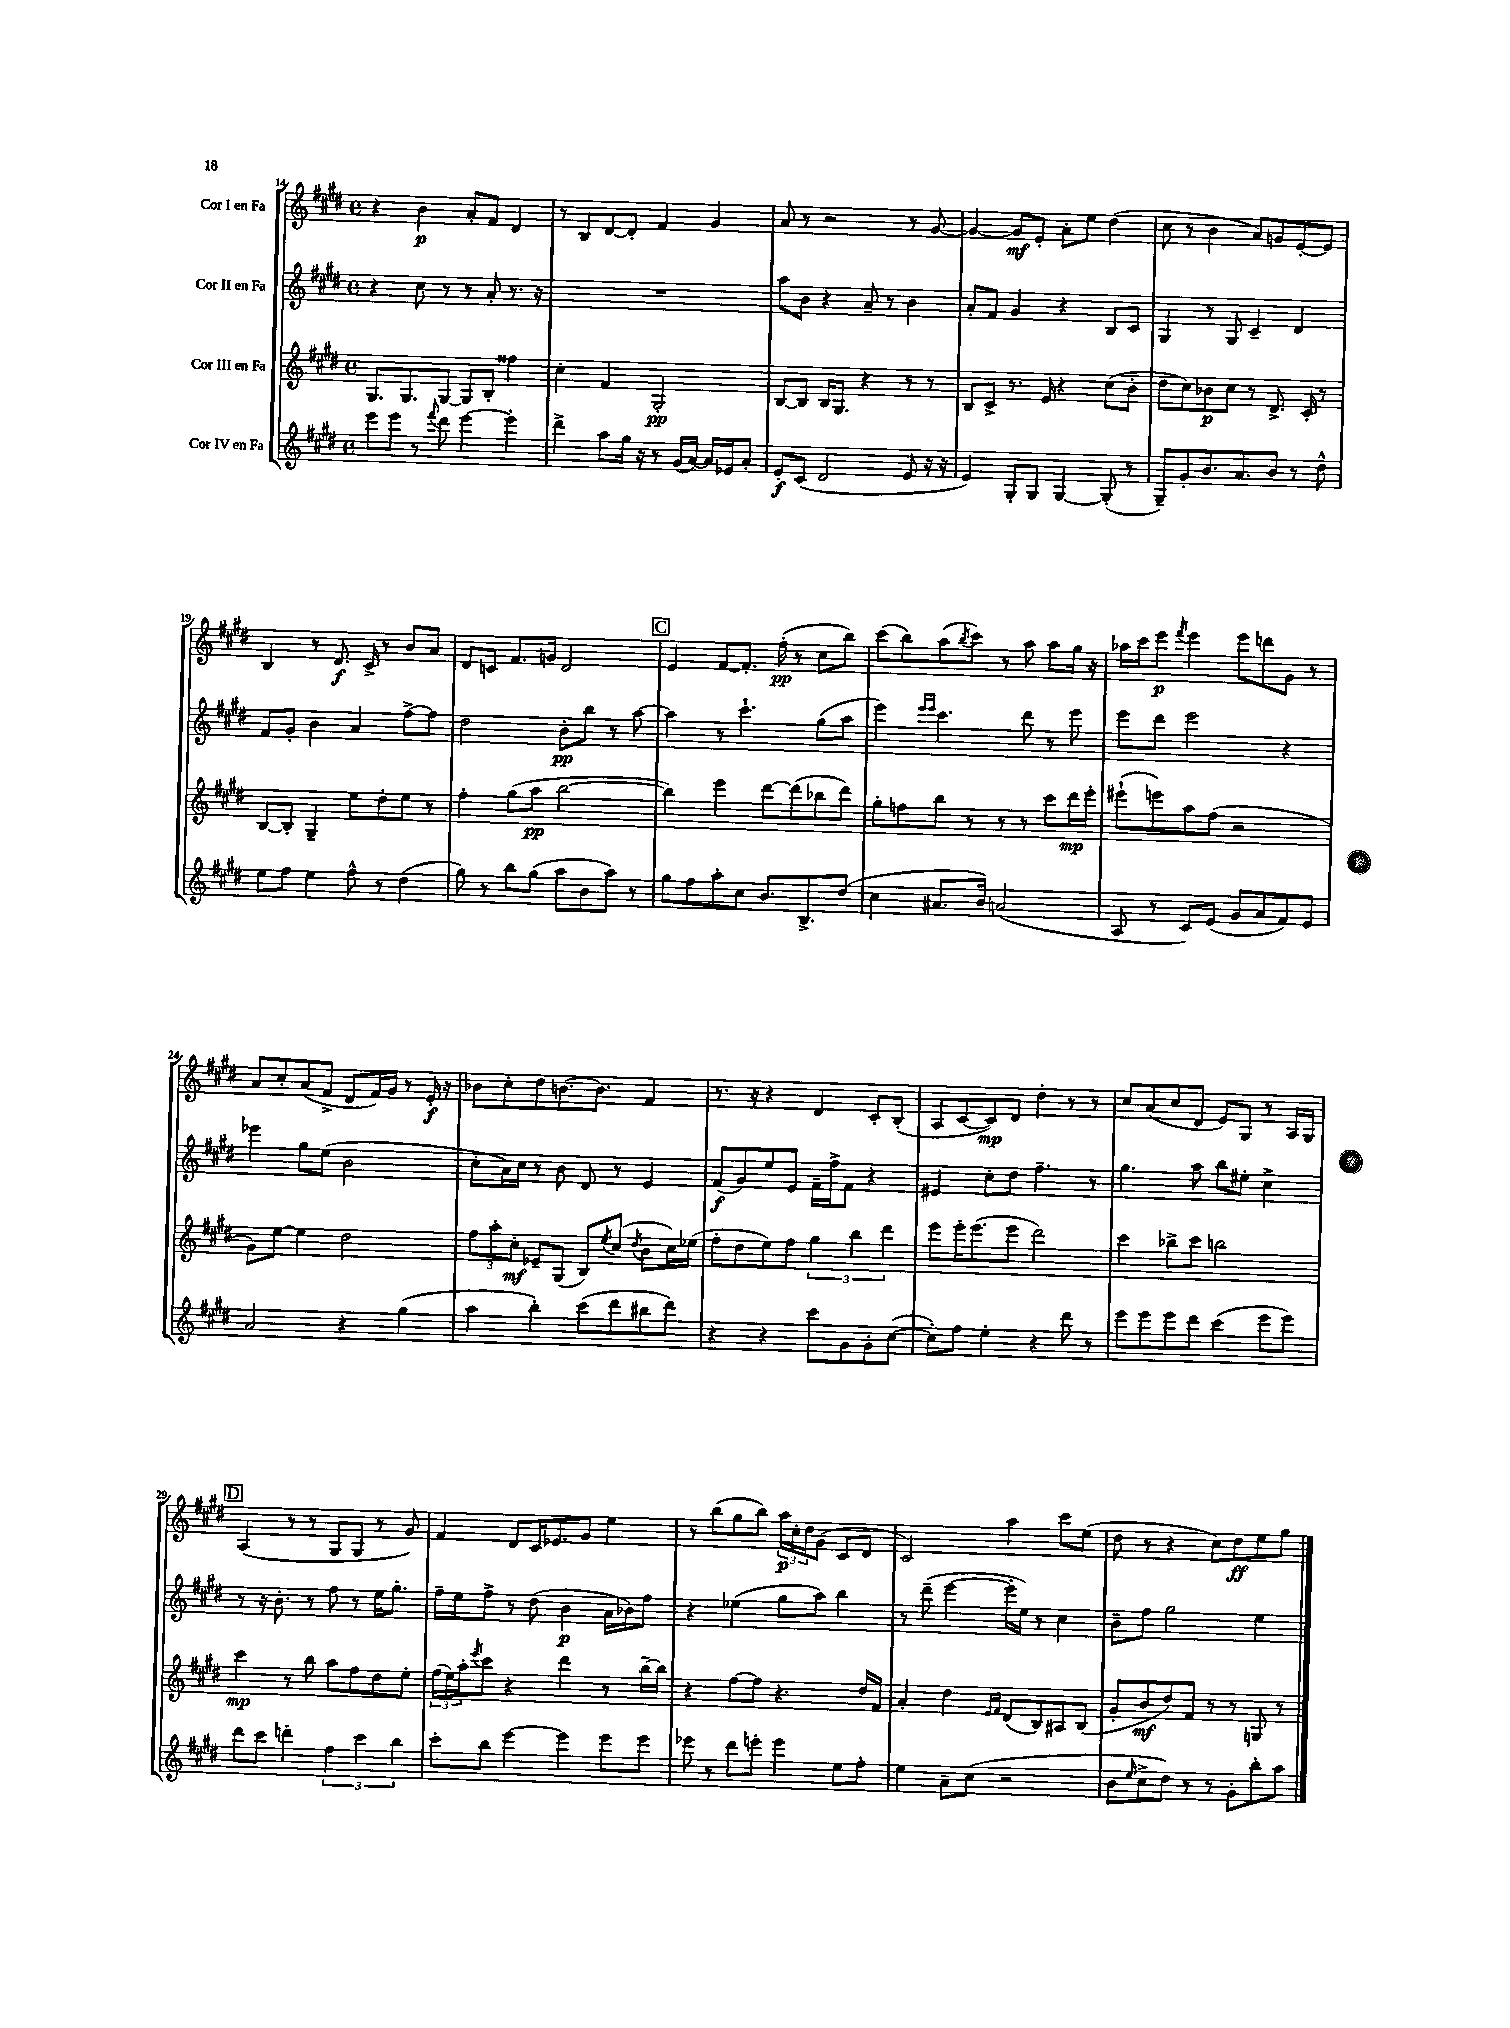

**kern	**dynam	**kern	**dynam	**kern	**dynam	**kern	**dynam
*part4	*part4	*part3	*part3	*part2	*part2	*part1	*part1
*staff4	*staff4	*staff3	*staff3	*staff2	*staff2	*staff1	*staff1
*I"Cor IV en Fa	*	*I"Cor III en Fa	*	*I"Cor II en Fa	*	*I"Cor I en Fa	*
*clefG2	*	*clefG2	*	*clefG2	*	*clefG2	*
*k[f#c#g#d#]	*	*k[f#c#g#d#]	*	*k[f#c#g#d#]	*	*k[f#c#g#d#]	*
*M4/4	*	*M4/4	*	*M4/4	*	*M4/4	*
*met(c)	*	*met(c)	*	*met(c)	*	*met(c)	*
=14	=14	=14	=14	=14	=14	=14	=14
8eee\L	.	8.G#/L	.	4r	.	4r	.
8eee\J	.	.	.	.	.	.	.
.	.	8.G#/	.	.	.	.	.
8r	.	.	.	8cc#\	.	4b\	p
8qqfff#/	.	.	.	.	.	.	.
8ddd#\	.	[8G#/J	.	8r	.	.	.
[4eee\	.	8G#/L]	.	8r	.	8a'/L	.
.	.	8B'/J	.	8a'/	.	8f#/J	.
4eee'\]	.	4ff##X\	.	8.r	.	4d#/	.
.	.	.	.	16r	.	.	.
=15	=15	=15	=15	=15	=15	=15	=15
4ddd#^\	.	4cc#'\	.	1r	.	8r	.
.	.	.	.	.	.	8B/L	.
8aa\L	.	4f#/	.	.	.	[8d#/	.
16gg#\Jk	.	.	.	.	.	8d#'/J]	.
16r	.	.	.	.	.	.	.
8r	.	2G#'/	pp	.	.	4f#/	.
(16g#/LL	.	.	.	.	.	.	.
[16a/JJ)	.	.	.	.	.	.	.
16a/LL]	.	.	.	.	.	4g#/	.
16e-X/J	.	.	.	.	.	.	.
8a'/J	.	.	.	.	.	.	.
=16	=16	=16	=16	=16	=16	=16	=16
8e'/L	f	[8B/L	.	8aa\L	.	8a/	.
(8c#/J	.	8B/J]	.	8b\J	.	8r	.
2d#/	.	16B/KL	.	4r	.	2r	.
.	.	8.G#/J	.	.	.	.	.
.	.	4r	.	8a~/	.	.	.
.	.	.	.	8r	.	.	.
8e/	.	8r	.	4b\	.	8r	.
16r	.	8r	.	.	.	[8g#/	.
16r	.	.	.	.	.	.	.
=17	=17	=17	=17	=17	=17	=17	=17
4e/)	.	8B/L	.	8a'/L	.	4g#/_	.
.	.	8c#^/J	.	8f#/J	.	.	.
8G#'/L	.	8.r	.	4g#/	.	8g#/L]	mf
8G#/J	.	.	.	.	.	8e'/J	.
.	.	16e/	.	.	.	.	.
[4G#/	.	4r	.	4r	.	8a'\L	.
.	.	.	.	.	.	8ee\J	.
(8G#'/]	.	(8cc#\L	.	8B/L	.	(4dd#\	.
8r	.	8b'\J	.	8c#/J	.	.	.
=18	=18	=18	=18	=18	=18	=18	=18
8G#~/L)	.	8dd#\L	.	4G#/	.	8cc#\	.
8g#'/	.	8cc#\)	.	.	.	8r	.
8.b/	.	8b-X\	p	8r	.	4b\	.
.	.	8cc#\J	.	8G#/	.	.	.
8.a/	.	.	.	.	.	.	.
.	.	8r	.	4c#~/	.	8a/L)	.
8b/J	.	8.d#^/	.	.	.	8gn/	.
8r	.	.	.	4d#/	.	[8e'/	.
.	.	16c#'/	.	.	.	.	.
8dd#^^\	.	8r	.	.	.	8e/J]	.
!!LO:LB:g=z
=19	=19	=19	=19	=19	=19	=19	=19
8ee\L	.	[8B/L	.	8f#/L	.	4B/	.
8ff#\J	.	8B'/J]	.	8g#'/J	.	.	.
4ee\	.	4G#~/	.	4b\	.	8r	.
.	.	.	.	.	.	8.d#/	f
8ff#^^\	.	8ee\L	.	4a/	.	.	.
.	.	.	.	.	.	16c#^/	.
8r	.	8dd#'\	.	.	.	8r	.
(4dd#\	.	8ee\J	.	[8ff#^\L	.	8b/L	.
.	.	8r	.	8ff#\J]	.	8a/J	.
=20	=20	=20	=20	=20	=20	=20	=20
8gg#\)	.	4ff#'\	.	2dd#\	.	8d#/L	.
8r	.	.	.	.	.	8cn/J	.
8bb\L	.	(8gg#\L	.	.	.	8.f#/L	.
(8gg#\J	.	8aa\J	pp	.	.	.	.
.	.	.	.	.	.	16gn/Jk	.
8aa\L	.	[2bb\	.	8b'\L	pp	2d#/	.
8b\	.	.	.	8bb\J	.	.	.
8aa\J)	.	.	.	8r	.	.	.
8r	.	.	.	[8aa\	.	.	.
!!LO:REH:place=s1:t=C
=21	=21	=21	=21	=21	=21	=21	=21
8gg#\L	.	4bb\])	.	4aa\]	.	4e/	.
8ff#\	.	.	.	.	.	.	.
8aa'\	.	4eee\	.	8r	.	[8f#/L	.
8cc#\J	.	.	.	4.ccc#`\	.	8.f#'/J]	.
8.b/L	.	[8ddd#\L	.	.	.	.	.
.	.	.	.	.	.	(16ff#'\	pp
.	.	(8ddd#\]	.	.	.	8r	.
8.B^/	.	.	.	.	.	.	.
.	.	8bb-X\	.	(8gg#\L	.	8cc#\L	.
(8dd#/J	.	8ddd#\J)	.	8aa\J	.	8bb\J)	.
=22	=22	=22	=22	=22	=22	=22	=22
4cc#\	.	8gg#'\L	.	4eee\)	.	(8ccc#\L	.
.	.	8ffn\	.	.	.	8bb\)	.
.	.	.	.	16qqeee/LL	.	.	.
.	.	.	.	16qqeee/JJ	.	.	.
8.a#X/L	.	8bb\J	.	4.ccc#\	.	(8aa\	.
.	.	.	.	.	.	8qbb/	.
.	.	8r	.	.	.	8ccc#\J)	.
16b/Jk)	.	.	.	.	.	.	.
(2an/	.	8r	.	.	.	8r	.
.	.	8r	.	8ddd#\	.	8aa\	.
.	.	8ccc#\L	.	8r	.	8aa\L	.
.	.	16ddd#\L	mp	8eee\	.	16gg#\Jk	.
.	.	16eee'\JJ	.	.	.	16r	.
=23	=23	=23	=23	=23	=23	=23	=23
8A/	.	(8eee#X`\L	.	8eee\L	.	16aa-X\LL	.
.	.	.	.	.	.	16ccc#\J	.
8r	.	8eeen\)	.	8ddd#\J	.	8eee\J	p
.	.	.	.	.	.	8qfff#/	.
8c#/L)	.	8aa\	.	2eee\	.	4eee\	.
(8e/J	.	(8ff#\J	.	.	.	.	.
8g#/L	.	2r	.	.	.	8eee\L	.
8a/	.	.	.	.	.	8dddn\	.
8f#/)	.	.	.	4r	.	8g#\J	.
8e/J	.	.	.	.	.	8r	.
!!LO:LB:g=z
=24	=24	=24	=24	=24	=24	=24	=24
2a/	.	8g#\L)	.	4eee-X\	.	8a/L	.
.	.	[8ee\J	.	.	.	8cc#'/	.
.	.	4ee\]	.	8gg#\L	.	(8a/	.
.	.	.	.	(8ee\J	.	8f#^/J	.
4r	.	2dd#\	.	2b\	.	8d#/L	.
.	.	.	.	.	.	16f#/L)	.
.	.	.	.	.	.	16g#/JJ	.
(4gg#\	.	.	.	.	.	8r	.
.	.	.	.	.	.	16e'/	f
.	.	.	.	.	.	16r	.
=25	=25	=25	=25	=25	=25	=25	=25
4aa\	.	12ff#\L	.	8cc#'\L	.	8b-X\L	.
.	.	12aa'\	.	.	.	.	.
.	.	.	.	16a\L)	.	8cc#'\	.
.	.	12cc#'\J	mf	.	.	.	.
.	.	.	.	16cc#\JJ	.	.	.
4bb'\)	.	8e-X~/L	.	8r	.	8dd#\	.
.	.	(8G#/J	.	8b\	.	[8.bn\	.
(8ccc#\L	.	8B/L)	.	8d#/	.	.	.
.	.	.	.	.	.	8.b\J]	.
.	.	8qee/	.	.	.	.	.
8ddd#\	.	(8cc#/J	.	8r	.	.	.
.	.	8qdd#/	.	.	.	.	.
8bb#X\	.	8b\L	.	4e/	.	4f#/	.
8ddd#\J)	.	16cc#\L)	.	.	.	.	.
.	.	(16ee-X\JJ	.	.	.	.	.
=26	=26	=26	=26	=26	=26	=26	=26
4r	.	8ff#'\L	.	(8f#/L	f	8.r	.
.	.	8dd#\	.	8g#/)	.	.	.
.	.	.	.	.	.	16r	.
4r	.	8ee\)	.	8ee/	.	4r	.
.	.	8ff#\J	.	8e/J	.	.	.
8ccc#\L	.	6gg#\	.	16f#~\LL	.	4d#/	.
.	.	.	.	16ff#^\J	.	.	.
8g#\	.	.	.	8f#\J	.	.	.
.	.	6bb\	.	.	.	.	.
8g#'\	.	.	.	4r	.	8c#'/L	.
.	.	6ddd#\	.	.	.	.	.
([8cc#\J	.	.	.	.	.	(8B'/J	.
=27	=27	=27	=27	=27	=27	=27	=27
8cc#'\L])	.	8eee\L	.	4e#X/	.	8A/L	.
8ff#\J	.	16eee'\K	.	.	.	[8c#/	.
.	.	(8.eee\	.	.	.	.	.
4ee'\	.	.	.	8cc#'\L	.	8c#/])	mp
.	.	8eee\J	.	8dd#\J	.	8d#/J	.
4r	.	2ddd#\)	.	4.ff#~\	.	4dd#'\	.
8ddd#\	.	.	.	.	.	8r	.
8r	.	.	.	8r	.	8r	.
=28	=28	=28	=28	=28	=28	=28	=28
8eee\L	.	4ccc#\	.	4.gg#\	.	8cc#/L	.
8eee\	.	.	.	.	.	(8a/	.
8eee\	.	8bb-X^\L	.	.	.	8cc#/	.
8ddd#\J	.	8ccc#\J	.	8aa\	.	8d#/J	.
(4ccc#\	.	2bbn\	.	8bb\L	.	8e/L)	.
.	.	.	.	8ee#X'\J	.	8G#/J	.
8eee\L	.	.	.	4cc#^\	.	8r	.
8eee\J)	.	.	.	.	.	16A/LL	.
.	.	.	.	.	.	16G#/JJ	.
!!LO:LB:g=z
!!LO:REH:place=s1:t=D
=29	=29	=29	=29	=29	=29	=29	=29
8ddd#\L	.	4ccc#\	mp	8r	.	(4A/	.
8ccc#\J	.	.	.	16r	.	.	.
.	.	.	.	8.b'\	.	.	.
4dddn'\	.	8r	.	.	.	8r	.
.	.	8bb\	.	8r	.	8r	.
6ff#\	.	8aa\L	.	8ff#\	.	8G#/L	.
.	.	8ff#\	.	8r	.	8G#/J	.
6ccc#\	.	.	.	.	.	.	.
.	.	8dd#\	.	16ee\KL	.	8r	.
.	.	.	.	8.gg#'\J	.	.	.
6bb\	.	.	.	.	.	.	.
.	.	8ee'\J	.	.	.	8g#/)	.
=30	=30	=30	=30	=30	=30	=30	=30
8ccc#'\L	.	(24ff#\LL	.	16ff#~\LL	.	4f#/	.
.	.	24ee\)	.	.	.	.	.
.	.	.	.	16ee\J	.	.	.
.	.	24aa'\J	.	.	.	.	.
.	.	8qeee/	.	.	.	.	.
8bb\J	.	8ccc#\J	.	8ff#^\J	.	.	.
[4eee\	.	4r	.	8r	.	8d#/L	.
.	.	.	.	(8dd#\	.	16c#/K	.
.	.	.	.	.	.	8.e-X/	.
4eee\]	.	4ddd#\	.	4b\	p	.	.
.	.	.	.	.	.	8g#/J	.
8eee\L	.	8r	.	16a\LL	.	4ee\	.
.	.	.	.	16b-X\J)	.	.	.
8eee\J	.	[16bb~\LL	.	8ff#\J	.	.	.
.	.	16bb\JJ]	.	.	.	.	.
=31	=31	=31	=31	=31	=31	=31	=31
8eee-X\	.	4r	.	4r	.	8r	.
8r	.	.	.	.	.	(8bb\L	.
8ddd#\L	.	[8ff#\L	.	(4ee-X\	.	8gg#\	.
8eeen'\J	.	8ff#\J]	.	.	.	8bb\J)	.
4eee\	.	4.r	.	8gg#\L	.	24aa\LL	p
.	.	.	.	.	.	24cc#'\	.
.	.	.	.	.	.	24dd#\J	.
.	.	.	.	8aa\J)	.	(8g#\J	.
8ee\L	.	.	.	4bb\	.	8c#/L	.
8ff#'\J	.	16dd#/LL	.	.	.	8d#/J	.
.	.	16f#/JJ	.	.	.	.	.
=32	=32	=32	=32	=32	=32	=32	=32
4ee\	.	4a'/	.	8r	.	2c#/)	.
.	.	.	.	(8ddd#~\	.	.	.
8a~\L	.	4dd#\	.	[4eee\	.	.	.
(8cc#\J	.	.	.	.	.	.	.
.	.	16qqe/LL	.	.	.	.	.
.	.	16qqf#/JJ	.	.	.	.	.
2r	.	(8d#/L	.	16eee'\LL]	.	4aa\	.
.	.	.	.	16ee\JJ)	.	.	.
.	.	8B/)	.	8r	.	.	.
.	.	8A#X/	.	4cc#\	.	8ccc#\L	.
.	.	(8B/J	.	.	.	(8ee\J	.
=33	=33	=33	=33	=33	=33	=33	=33
8b\L	.	8g#'/L	.	8b~\L	.	8dd#\	.
16qqee/	.	.	.	.	.	.	.
8cc#^\	.	8b/	mf	8ff#\J	.	8r	.
8dd#\J)	.	8dd#/)	.	2gg#\	.	4r	.
8r	.	8f#/J	.	.	.	.	.
8r	.	8r	.	.	.	8cc#\L)	.
8g#'\L	.	8r	.	.	.	8dd#\	ff
8bb'\	.	8Gn/	.	4ee\	.	8ee\	.
8aa\J	.	8r	.	.	.	8gg#\J	.
==	==	==	==	==	==	==	==
*-	*-	*-	*-	*-	*-	*-	*-
